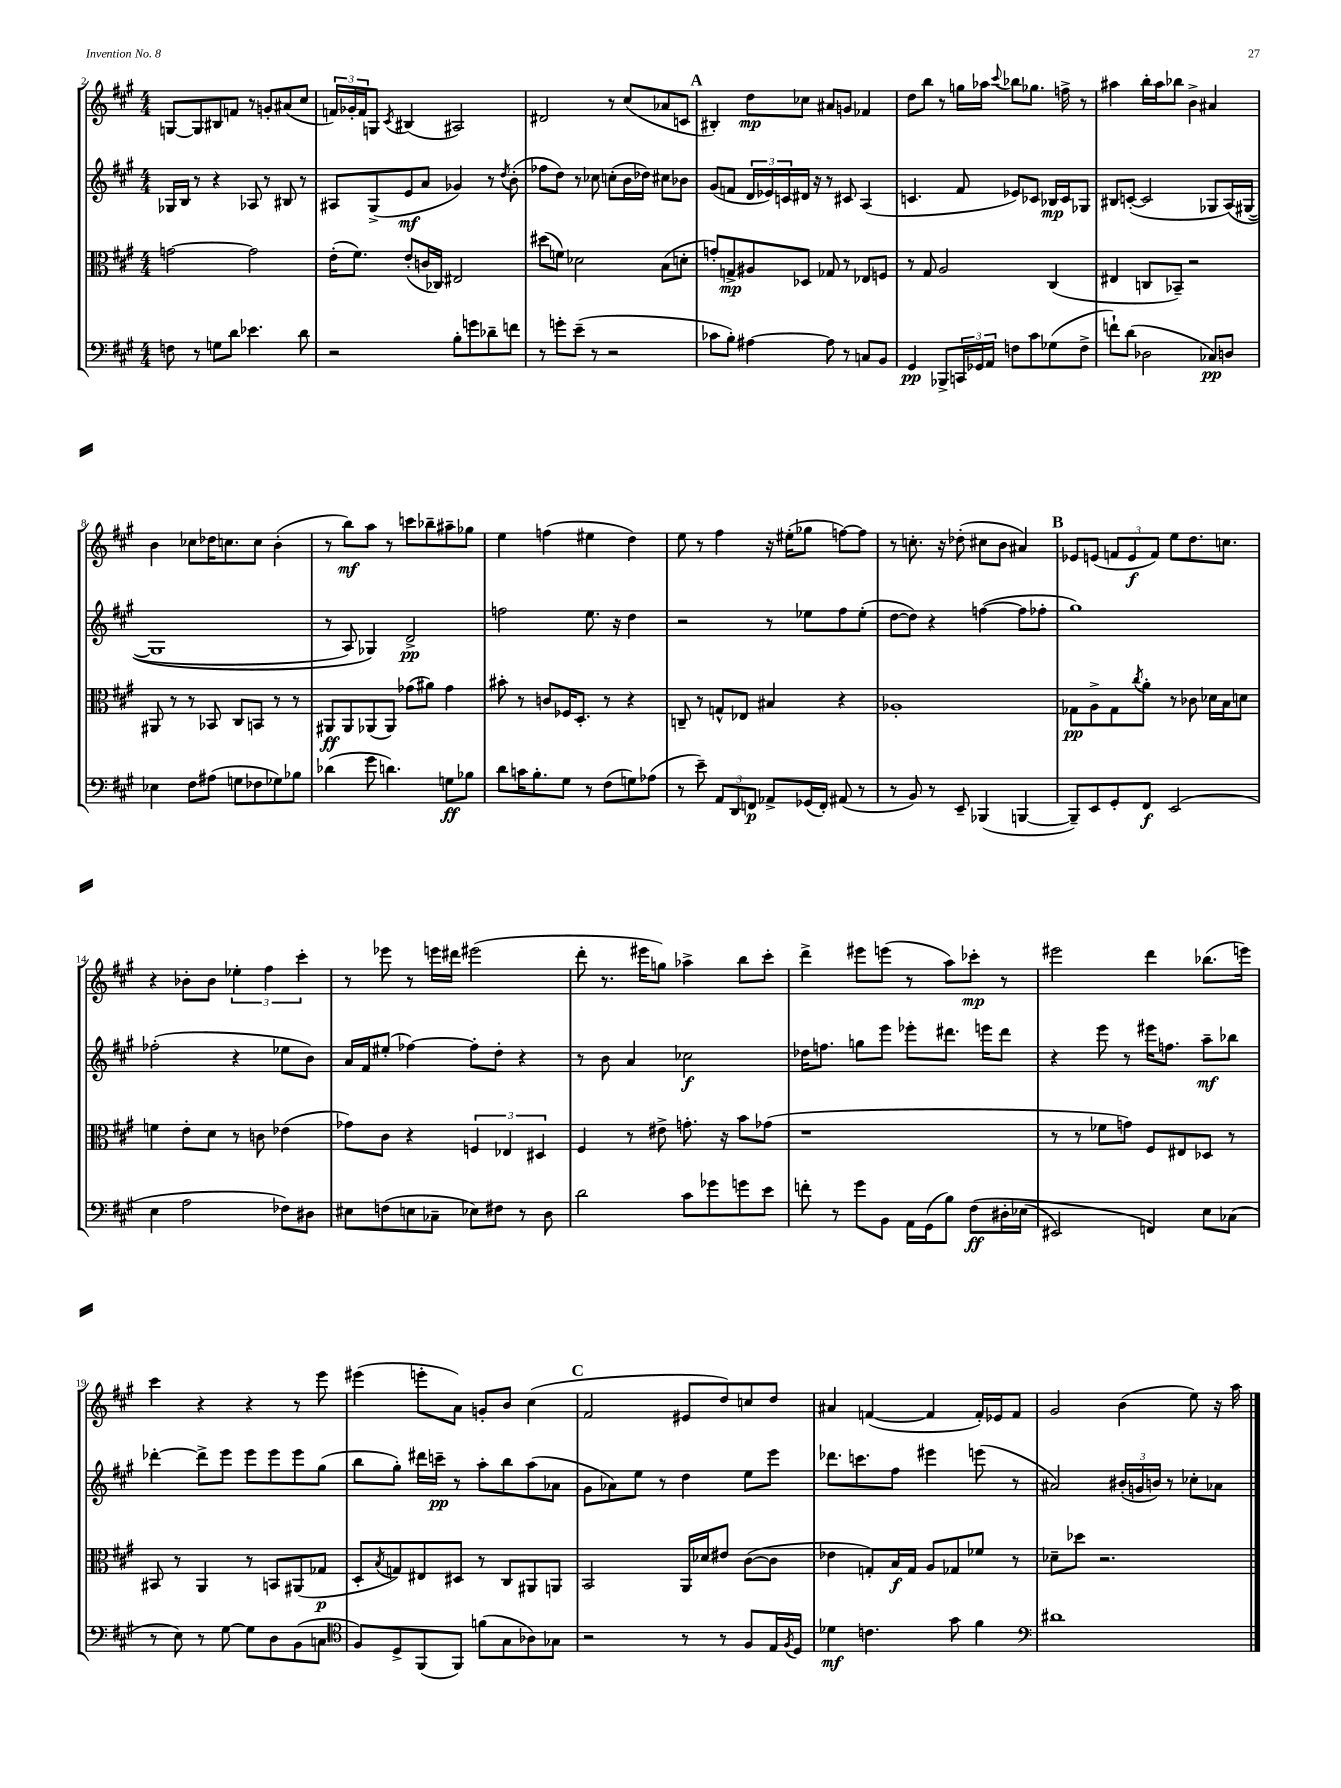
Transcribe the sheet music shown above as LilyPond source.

<<
\new StaffGroup <<
\new Staff = "s0" {
    \clef treble \key a \major \numericTimeSignature \time 4/4
    g8~ g8 bis8 f'8 r8 g'8-. ais'8( cis''8 |
    \tuplet 3/2 { f'16) ges'16-. f'16 } g8 \acciaccatura { cis'8 } bis4( ais2) |
    dis'2 r8 cis''8( aes'8 c'8 |
    \mark \markup { \bold "A" } bis4-.) d''8\mp ces''8 ais'8 g'8 fes'4 |
    d''8 b''8 r8 g''16 aes''16 \appoggiatura { cis'''8 } bes''8 ges''8. f''16-> r8 |
    ais''4 b''16-. ais''16 bes''8 b'4-> ais'4 |
    b'4 ces''8 des''16 c''8. c''8 b'4-.( |
    r8 b''8\mf) a''8 r8 c'''8 bes''8-- ais''8-- ges''8 |
    e''4 f''4( eis''4 d''4) |
    e''8 r8 fis''4 r16 eis''16-.( ges''8 f''8~) f''8 |
    r8 c''8.-. r16 des''8-.( cis''8 b'8 ais'4) |
    \mark \markup { \bold "B" } ees'8 e'8( \tuplet 3/2 { f'8 e'8\f f'8) } e''8 d''8. c''8. |
    r4 bes'8-. bes'8 \tuplet 3/2 { ees''4-. fis''4 cis'''4-. } |
    r8 ees'''8 r8 e'''16 dis'''16 eis'''2( |
    d'''8-. r8. eis'''16 g''8) aes''4-> b''8 cis'''8-. |
    d'''4-> eis'''8 e'''8( r8 a''8) ces'''8-.\mp r8 |
    eis'''2 d'''4 bes''8.( e'''16) |
    cis'''4 r4 r4 r8 e'''8 |
    eis'''4( e'''8-. a'8) g'8-. b'8 cis''4( |
    \mark \markup { \bold "C" } fis'2 eis'8 d''8) c''8 d''8 |
    ais'4 f'4~( f'4 f'16-.) ees'16 f'8 |
    gis'2 b'4( e''8) r16 a''16 \bar "|." |
}
\new Staff = "s1" {
    \clef treble \key a \major \numericTimeSignature \time 4/4
    ges16 b16 r8 r4 aes8 r8 bis8 r8 |
    ais8 gis8->( e'8\mf a'8 ges'4) r8 \acciaccatura { d''8 } b'8-.( |
    fes''8 d''8) r8 ces''8 c''8-.( b'16 des''16) cis''8 bes'8 |
    \mark \markup { \bold "A" } gis'8( f'8 \tuplet 3/2 { d'16 ees'16) c'16 } dis'16 r16 r8 cis'8 a4( |
    c'4. fis'8 ees'8) ces'8 bes16\mp ces'16 ges8 |
    bis8 c'8~-.( c'2 ges8 a16)\( gis16~( |
    gis1 |
    r8 a8) ges4\) d'2->\pp |
    f''2 e''8. r16 d''4 |
    r2 r8 ees''8 fis''8 ees''8-.( |
    d''8~ d''8) r4 f''4~( f''8 fes''8-. |
    \mark \markup { \bold "B" } gis''1) |
    fes''2-.( r4 ees''8 b'8) |
    a'16 fis'16 eis''8-.( fes''4~) fes''8-. d''8-. r4 |
    r8 b'8 a'4 ces''2\f |
    des''16 f''8. g''8 e'''8 ees'''8-. dis'''8. e'''16 dis'''8 |
    r4 e'''8 r8 eis'''16 f''8. a''8--\mf bes''8 |
    des'''4~-. des'''8-> e'''8 e'''8 e'''8 e'''8 gis''8( |
    b''8 gis''8-.) dis'''16 c'''16--\pp r8 a''8-. b''8 a''8( aes'8 |
    \mark \markup { \bold "C" } gis'8 aes'8) e''8 r8 d''4 e''8 e'''8 |
    des'''8. c'''8. fis''8 eis'''4 e'''8( r8 |
    ais'2) \tuplet 3/2 { bis'16-.( g'16 b'16) } r8 ces''8-. aes'8 \bar "|." |
}
\new Staff = "s2" {
    \clef alto \key a \major \numericTimeSignature \time 4/4
    g'2~ g'2 |
    e'16-.( fis'8.) e'8-.( c'16 ces16) eis2 |
    dis''8( f'8) des'2 b8( d'8-. |
    \mark \markup { \bold "A" } g'8-.) g8->\mp ais8 des8 ges8 r8 ees8 f8 |
    r8 gis8 a2 cis4( |
    eis4 c8 bes,8--) r2 |
    ais,8 r8 r8 bes,8 cis8 b,8 r8 r8 |
    ais,8\ff ais,8 aes,8( aes,8) ges'8( ais'8) ges'4 |
    bis'8-. r8 c'8 fes16 d8.-. r8 r4 |
    c8-- r8 g8-^ ees8 bis4 r4 |
    aes1-. |
    \mark \markup { \bold "B" } ges8\pp a8-> ges8 \acciaccatura { cis''8 } a'8-. r8 ces'8 des'16 b16 d'8 |
    f'4 e'8-. d'8 r8 c'8 ees'4( |
    ges'8) cis'8 r4 \tuplet 3/2 { f4 ees4 dis4 } |
    fis4 r8 eis'8-> g'8.-. r16 b'8 ges'8( |
    r1 |
    r8 r8 fes'8 g'8) fis8 eis8 des8 r8 |
    bis,8 r8 a,4 r8 b,8 ais,8( ges8\p |
    d8-. \acciaccatura { b8 } g8) eis8 dis8 r8 cis8 ais,8 a,8 |
    \mark \markup { \bold "C" } b,2 a,16 des'16 eis'8 cis'8~( cis'8 |
    ees'4 g8-.) b16\f g16 a8 ges8 fes'8 r8 |
    des'8-- des''8 r2. \bar "|." |
}
\new Staff = "s3" {
    \clef bass \key a \major \numericTimeSignature \time 4/4
    f8 r8 g8 d'8 ees'4. d'8 |
    r2 b8-. g'8 des'8-- f'8 |
    r8 g'8-. e'8--( r8 r2 |
    \mark \markup { \bold "A" } ces'8 b8-.) ais4~ ais8 r8 c8 b,8 |
    gis,4\pp bes,,8-> \tuplet 3/2 { c,16 ges,16 a,16 } f8 cis'8 ges8( f8-> |
    f'8-!) d'8( des2 ces8\pp) d8 |
    ees4 fis8 ais8( g8 fes8 ges8) bes8 |
    des'4( gis'8 d'4.) g8\ff bes8 |
    d'8 c'16 b8.-. gis8 r8 fis8( g8) aes8( |
    r8 e'8--) \tuplet 3/2 { a,8 d,8 f,8\p } aes,8-> ges,16( f,16-.) ais,8( r8 |
    r8 b,8) r8 e,8-- bes,,4( b,,4~ |
    \mark \markup { \bold "B" } b,,8--) e,8 gis,8-. fis,8\f e,2( |
    e4 a2 fes8) dis8 |
    eis8 f8( e8 ces8-- ees8) fis8 r8 d8 |
    d'2 cis'8 ges'8 g'8 e'8 |
    f'8-. r8 gis'8 b,8 a,16 gis,16( b8) fis8\ff\( dis16-. ees16( |
    eis,2) f,4\) e8 ces8( |
    r8 e8) r8 gis8~ gis8 d8 b,8( c8 |
    \clef tenor fis8) d8-> fis,8( fis,8) f'8( gis8 aes8) ges8 |
    \mark \markup { \bold "C" } r2 r8 r8 fis8 e16 \acciaccatura { fis8 } d16 |
    des'4\mf c'4. gis'8 fis'4 |
    \clef bass dis'1 \bar "|." |
}
>>
>>
\layout { \context { \Score currentBarNumber = #2 } }
